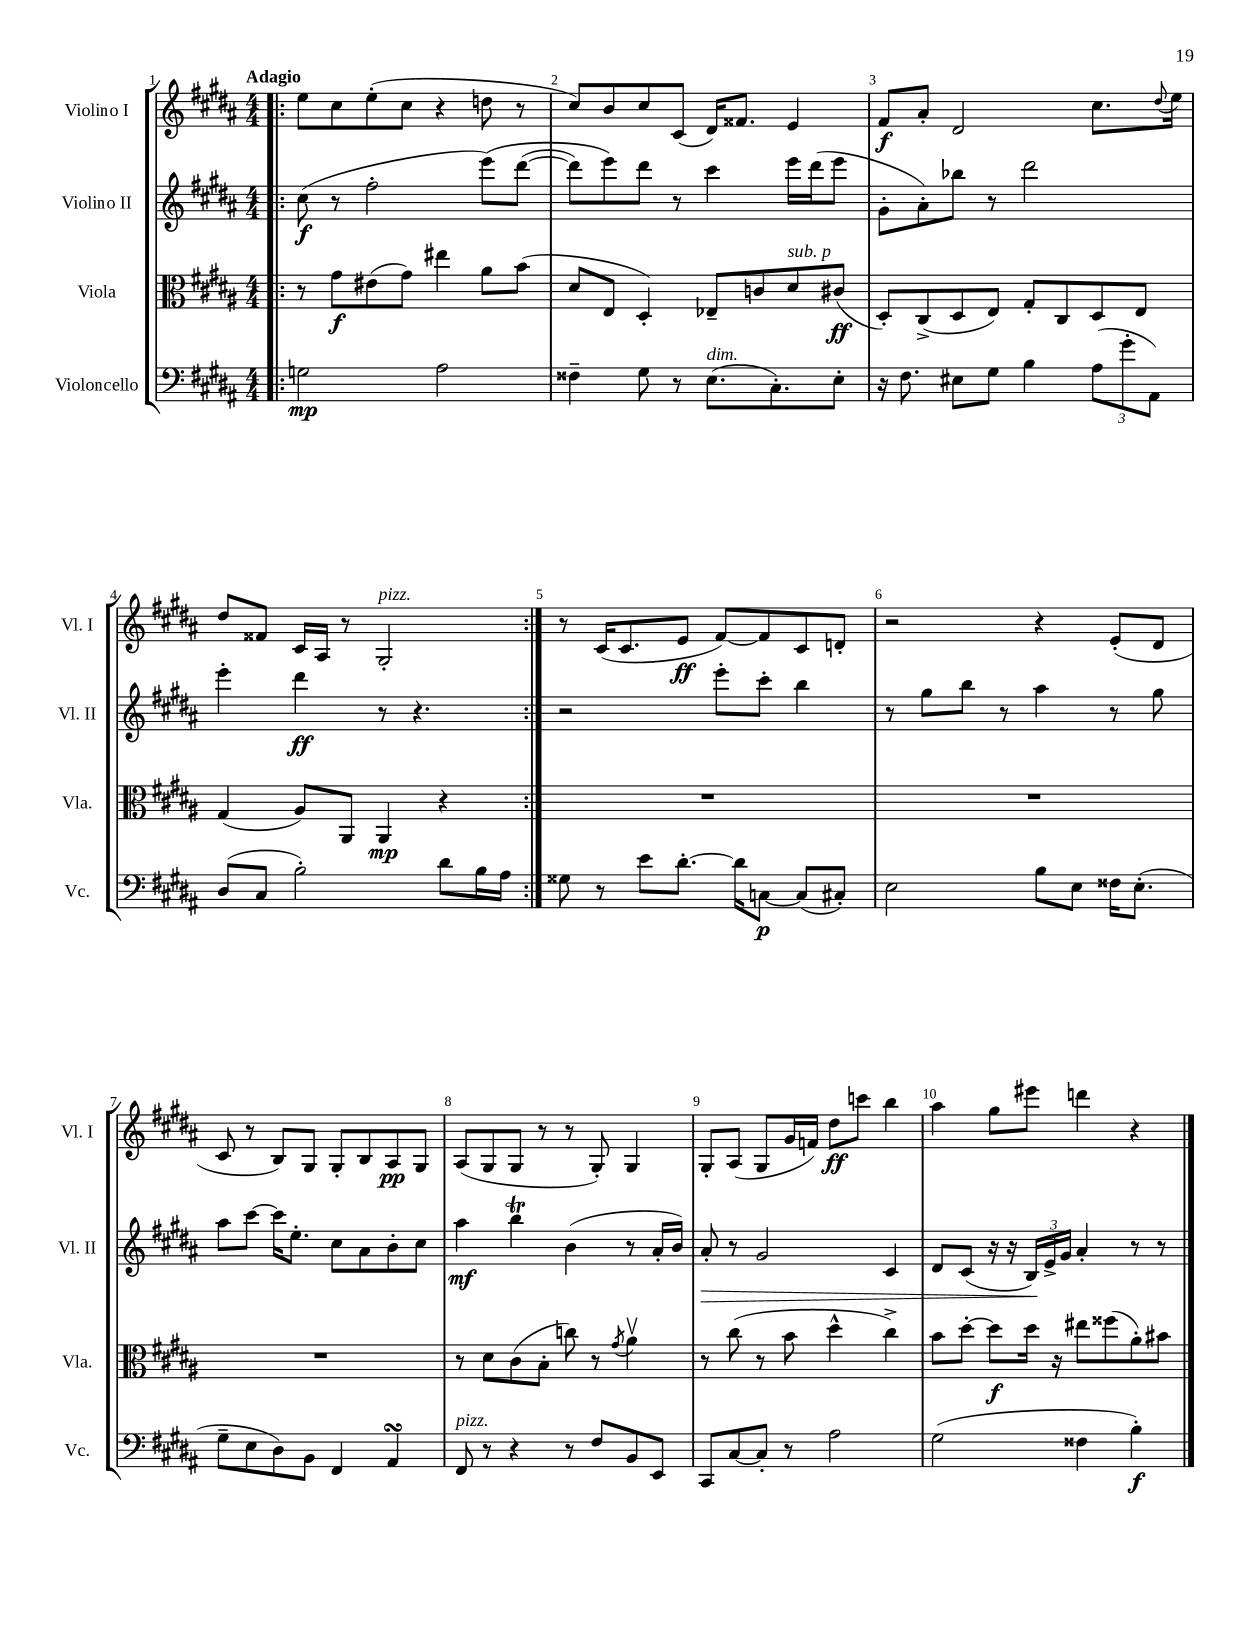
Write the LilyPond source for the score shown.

<<
\new StaffGroup <<
\new Staff = "s0" \with { instrumentName = "Violino I" shortInstrumentName = "Vl. I" } {
    \clef treble \key b \major \numericTimeSignature \time 4/4 \tempo "Adagio"
    \repeat volta 2 { \bar ".|:" e''8 cis''8 e''8-.( cis''8 r4 d''8 r8 |
    cis''8) b'8 cis''8 cis'8( dis'16) fisis'8. e'4 |
    fis'8\f ais'8-. dis'2 cis''8. \appoggiatura { dis''8 } e''16 |
    dis''8 fisis'8 cis'16 ais16 r8 gis2-.^\markup { \italic "pizz." } | }
    r8 cis'16( cis'8. e'8\ff fis'8~) fis'8 cis'8 d'8-. |
    r2 r4 e'8-.( dis'8 |
    cis'8 r8 b8) gis8 gis8-. b8 ais8\pp gis8 |
    ais8( gis8 gis8 r8 r8 gis8-.) gis4 |
    gis8-. ais8( gis8 gis'16 f'16) dis''8\ff c'''8 b''4 |
    ais''4 gis''8 eis'''8 d'''4 r4 \bar "|." |
}
\new Staff = "s1" \with { instrumentName = "Violino II" shortInstrumentName = "Vl. II" } {
    \clef treble \key b \major \numericTimeSignature \time 4/4
    \repeat volta 2 { \bar ".|:" cis''8\f( r8 fis''2-. e'''8)\( dis'''8~( |
    dis'''8) e'''8\) dis'''8 r8 cis'''4 e'''16 dis'''16( e'''8 |
    gis'8-. ais'8-.) bes''8 r8 dis'''2 |
    e'''4-. dis'''4\ff r8 r4. | }
    r2 e'''8-. cis'''8-. b''4 |
    r8 gis''8 b''8 r8 ais''4 r8 gis''8 |
    ais''8 cis'''8~ cis'''16 e''8.-. cis''8 ais'8 b'8-. cis''8 |
    ais''4\mf b''4\trill b'4( r8 ais'16-. b'16) |
    ais'8-.\> r8 gis'2 cis'4 |
    dis'8 cis'8( r16 r16 \tuplet 3/2 { b16\!) e'16-> gis'16 } ais'4-. r8 r8 \bar "|." |
}
\new Staff = "s2" \with { instrumentName = "Viola" shortInstrumentName = "Vla." } {
    \clef alto \key b \major \numericTimeSignature \time 4/4
    \repeat volta 2 { \bar ".|:" r8 gis'8\f eis'8( gis'8) eis''4 ais'8 b'8( |
    dis'8 e8 dis4-.) ees8-- c'8 dis'8^\markup { \italic "sub. p" } cis'8\ff( |
    dis8-.) cis8->( dis8 e8) gis8-. cis8 dis8 e8 |
    gis4( ais8) ais,8 ais,4\mp r4 | }
    R1 |
    R1 |
    R1 |
    r8 dis'8 cis'8( b8-. c''8) r8 \acciaccatura { gis'8 } ais'4\upbow |
    r8 cis''8( r8 b'8 dis''4-^ cis''4->) |
    b'8 dis''8~-. dis''8\f dis''16 r16 eis''8 fisis''8( ais'8-.) bis'8 \bar "|." |
}
\new Staff = "s3" \with { instrumentName = "Violoncello" shortInstrumentName = "Vc." } {
    \clef bass \key b \major \numericTimeSignature \time 4/4
    \repeat volta 2 { \bar ".|:" g2\mp ais2 |
    fisis4-- gis8 r8 e8.^\markup { \italic "dim." }( cis8.-.) e8-. |
    r16 fis8. eis8 gis8 b4 \tuplet 3/2 { ais8( gis'8-. ais,8) } |
    dis8( cis8 b2-.) dis'8 b16 ais16 | }
    gisis8 r8 e'8 dis'8.~-. dis'16 c8~\p c8( cis8-.) |
    e2 b8 e8 fisis16 e8.-.( |
    gis8-- e8 dis8) b,8 fis,4 ais,4\turn |
    fis,8^\markup { \italic "pizz." } r8 r4 r8 fis8 b,8 e,8 |
    cis,8 cis8~ cis8-. r8 ais2 |
    gis2( fisis4 b4-.\f) \bar "|." |
}
>>
>>
\layout { \context { \Score \override BarNumber.break-visibility = ##(#f #t #t) barNumberVisibility = #all-bar-numbers-visible } }
